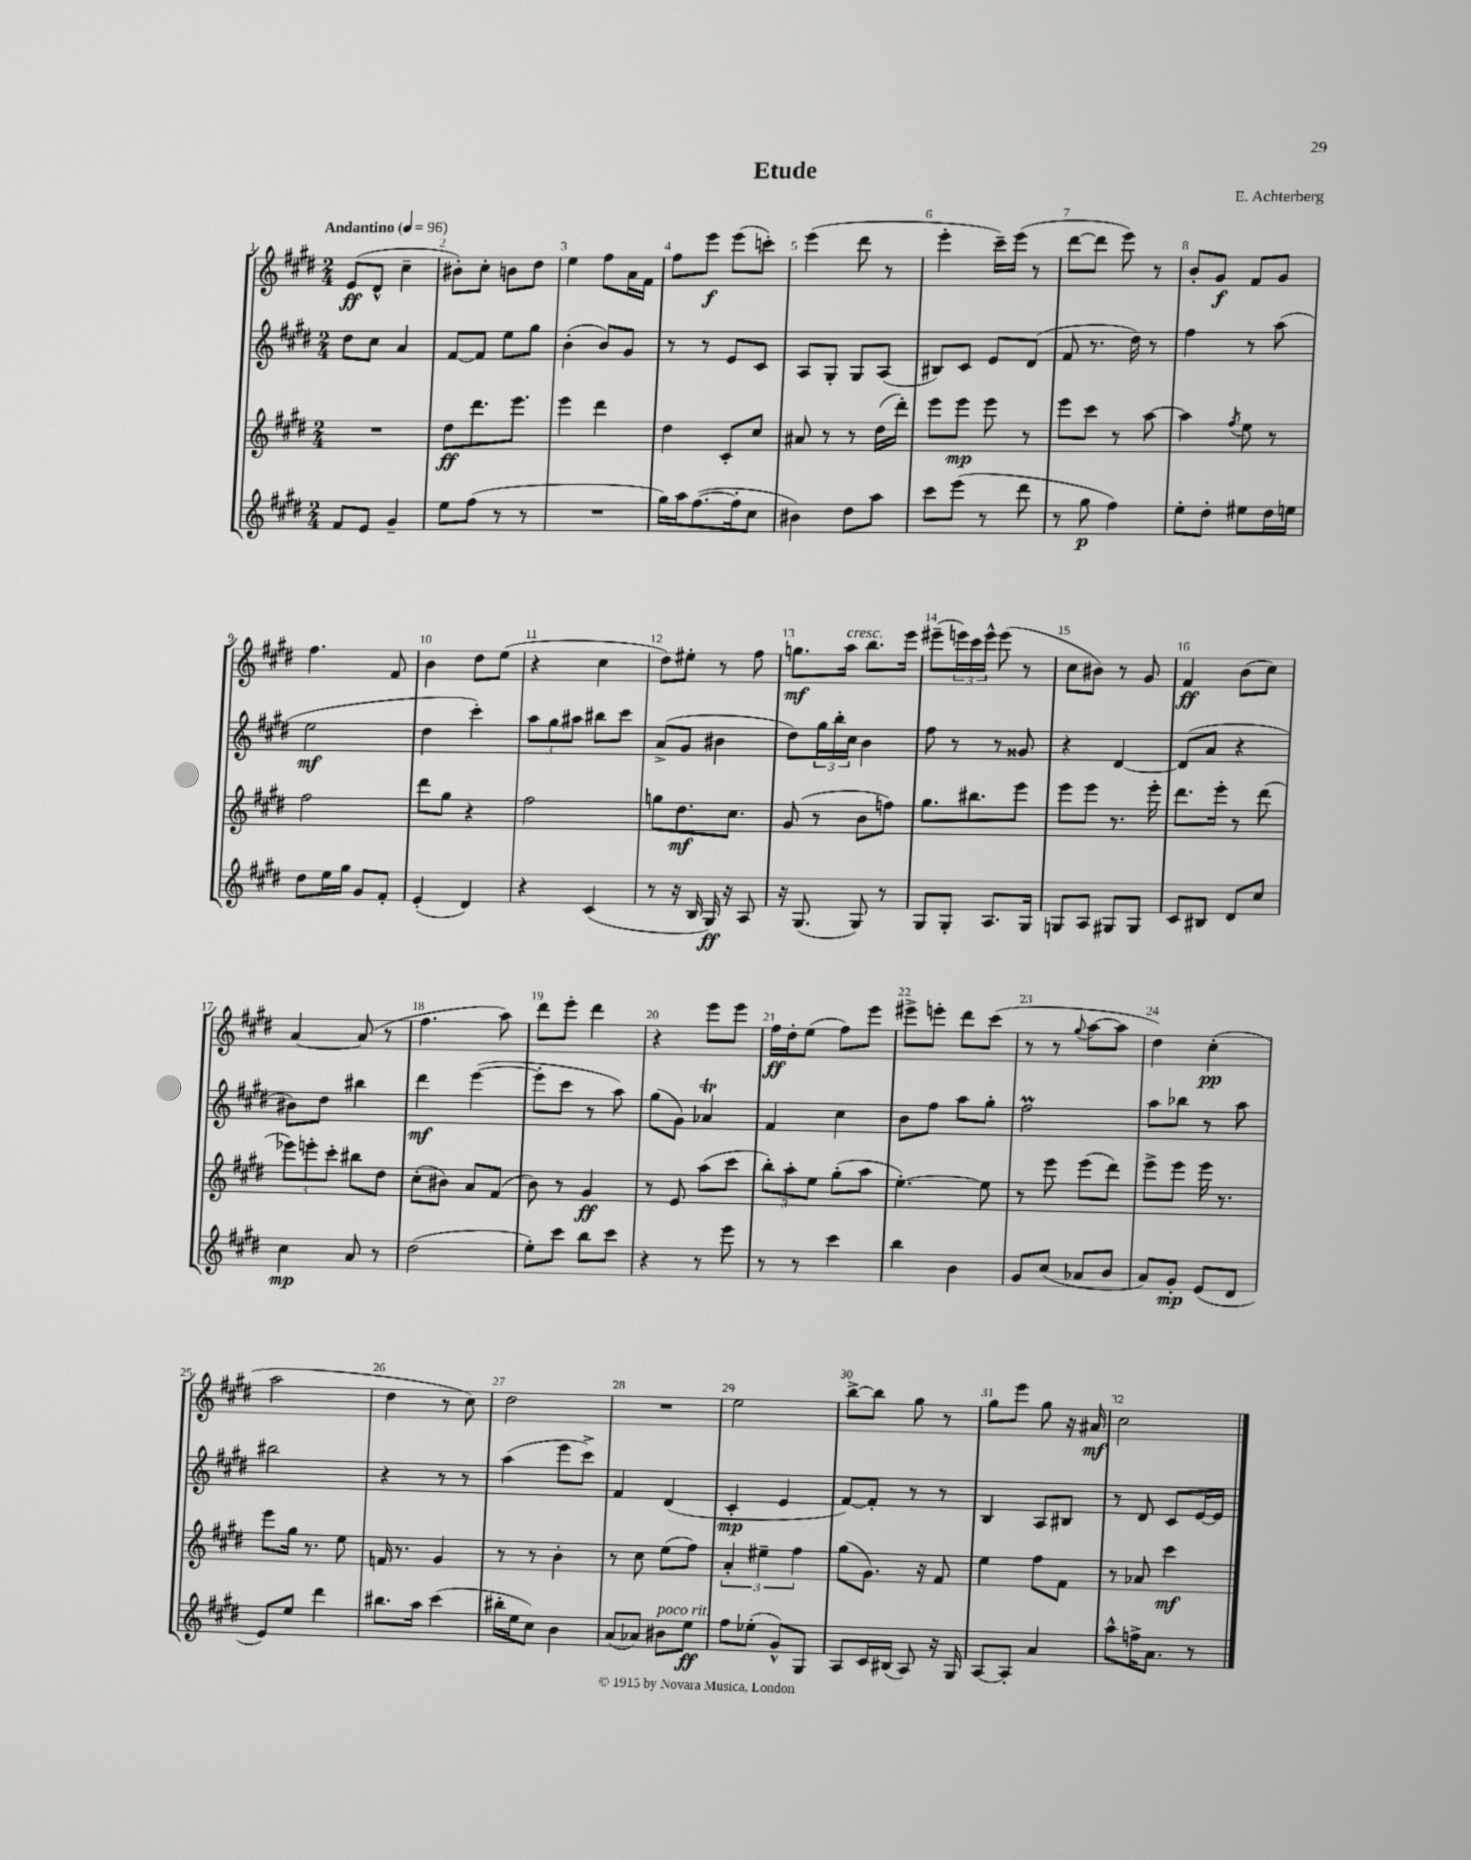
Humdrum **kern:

**kern	**dynam	**kern	**dynam	**kern	**dynam	**kern	**dynam
*part4	*part4	*part3	*part3	*part2	*part2	*part1	*part1
*staff4	*staff4	*staff3	*staff3	*staff2	*staff2	*staff1	*staff1
*clefG2	*	*clefG2	*	*clefG2	*	*clefG2	*
*k[f#c#g#d#]	*	*k[f#c#g#d#]	*	*k[f#c#g#d#]	*	*k[f#c#g#d#]	*
*M2/4	*	*M2/4	*	*M2/4	*	*M2/4	*
*MM96	*	*MM96	*	*MM96	*	*MM96	*
=1	=1	=1	=1	=1	=1	=1	=1
!	!	!	!	!	!	!LO:TX:a:B:t=Andantino	!
8f#/L	.	2r	.	8dd#\L	.	(8e/L	ff
8e/J	.	.	.	8cc#\J	.	8d#^^/J	.
4g#~/	.	.	.	4a/	.	4cc#~\	.
=2	=2	=2	=2	=2	=2	=2	=2
8ee\L	.	8dd#\L	ff	[8f#/L	.	8b#X'\L)	.
(8ff#\J	.	8.ddd#\	.	8f#/J]	.	8cc#'\J	.
8r	.	.	.	8ee\L	.	8bn\L	.
.	.	8.eee\J	.	.	.	.	.
8r	.	.	.	8gg#\J	.	8dd#\J	.
=3	=3	=3	=3	=3	=3	=3	=3
2r	.	4eee\	.	(4b'\	.	4ee\	.
.	.	4ddd#\	.	8b/L)	.	8ff#\L	.
.	.	.	.	8g#/J	.	16a\L	.
.	.	.	.	.	.	16f#\JJ	.
=4	=4	=4	=4	=4	=4	=4	=4
16gg#\LL)	.	4dd#\	.	8r	.	8ff#\L	.
16aa\J	.	.	.	.	.	.	.
([8.ff#\	.	.	.	8r	.	8eee\J	f
.	.	8c#'/L	.	8e/L	.	(8eee\L	.
16ff#'\k]	.	.	.	.	.	.	.
8cc#\J	.	8cc#/J	.	8c#/J	.	8cccn'\J)	.
=5	=5	=5	=5	=5	=5	=5	=5
4b#X\)	.	8a#X/	.	8A/L	.	(4eee\	.
.	.	8r	.	8G#'/J	.	.	.
8dd#\L	.	8r	.	8G#/L	.	8ddd#\	.
8aa\J	.	(16dd#\LL	.	(8A/J	.	8r	.
.	.	16ddd#'\JJ)	.	.	.	.	.
=6	=6	=6	=6	=6	=6	=6	=6
8ccc#\L	.	8eee\L	.	8B#X/L)	.	4eee'\	.
(8eee\J	.	8eee\J	mp	8c#/J	.	.	.
8r	.	8eee\	.	8e/L	.	16ccc#~\LL)	.
.	.	.	.	.	.	(16eee\JJ	.
8ddd#\	.	8r	.	(8d#/J	.	8r	.
=7	=7	=7	=7	=7	=7	=7	=7
8r	.	8eee\L	.	8f#/	.	[8ddd#\L	.
8gg#\	p	8ccc#\J	.	8.r	.	8ddd#\J]	.
4ff#\)	.	8r	.	.	.	8eee\)	.
.	.	.	.	16dd#\)	.	.	.
.	.	[8aa\	.	8r	.	8r	.
=8	=8	=8	=8	=8	=8	=8	=8
8ee'\L	.	4aa\]	.	4ff#\	.	8b'/L	.
8dd#'\J	.	.	.	.	.	8g#/J	f
.	.	8qff#/	.	.	.	.	.
8ee#X\L	.	8ee\	.	8r	.	8f#/L	.
16dd#\L	.	8r	.	(8aa\	.	8g#/J	.
16een\JJ	.	.	.	.	.	.	.
!!LO:LB:g=z
=9	=9	=9	=9	=9	=9	=9	=9
8dd#\L	.	2ff#\	.	2ee\	mf	4.ff#\	.
16ee\L	.	.	.	.	.	.	.
16gg#\JJ	.	.	.	.	.	.	.
8g#/L	.	.	.	.	.	.	.
8f#'/J	.	.	.	.	.	8f#/	.
=10	=10	=10	=10	=10	=10	=10	=10
(4e'/	.	8ddd#\L	.	4dd#\	.	4b\	.
.	.	8gg#\J	.	.	.	.	.
4d#/)	.	4r	.	4ccc#'\)	.	8dd#\L	.
.	.	.	.	.	.	(8ee\J	.
=11	=11	=11	=11	=11	=11	=11	=11
4r	.	2ff#\	.	12aa\L	.	4r	.
.	.	.	.	12gg#\	.	.	.
.	.	.	.	12aa#X\J	.	.	.
(4c#/	.	.	.	8bb#X\L	.	4cc#\	.
.	.	.	.	8ccc#\J	.	.	.
=12	=12	=12	=12	=12	=12	=12	=12
8r	.	8ggn\L	.	(8a^/L	.	8dd#\L)	.
16r	.	8.dd#\	mf	8g#/J	.	8ee#X'\J	.
16B/	.	.	.	.	.	.	.
16G#/)	ff	.	.	4b#X\	.	8r	.
16r	.	8.cc#\J	.	.	.	.	.
8A/	.	.	.	.	.	8ff#\	.
=13	=13	=13	=13	=13	=13	=13	=13
16r	.	(8g#/	.	8dd#\L)	.	8.ggn\L	mf
(8.G#/	.	.	.	.	.	.	.
.	.	8r	.	24gg#\L	.	.	.
.	.	.	.	24bb'\	.	.	.
!	!	!	!	!	!	!LO:TX:a:i:t=cresc.	!
.	.	.	.	.	.	16aa\Jk	.
.	.	.	.	24cc#\JJ	.	.	.
8G#/)	.	8b\L	.	4b\	.	8.bb\L	.
8r	.	8ffn\J)	.	.	.	.	.
.	.	.	.	.	.	16eee\Jk	.
=14	=14	=14	=14	=14	=14	=14	=14
8G#/L	.	8.gg#\L	.	8ff#\	.	(8eee#X~\L	.
8G#'/J	.	.	.	8r	.	24eeen\L)	.
.	.	.	.	.	.	24ccc#\	.
.	.	8.bb#X\	.	.	.	.	.
.	.	.	.	.	.	24eee^^\JJ	.
8.A/L	.	.	.	8r	.	(8eee\	.
.	.	8eee\J	.	8g##X/	.	8r	.
16G#/Jk	.	.	.	.	.	.	.
=15	=15	=15	=15	=15	=15	=15	=15
8Gn/L	.	8eee\L	.	4r	.	8cc#\L	.
8A/J	.	8eee\J	.	.	.	8b#X\J)	.
8G#X/L	.	8.r	.	[4d#/	.	8r	.
8G#/J	.	.	.	.	.	8g#/	.
.	.	16eee'\	.	.	.	.	.
=16	=16	=16	=16	=16	=16	=16	=16
8c#/L	.	8.ddd#\L	.	(8d#/L]	.	4f#/	ff
8B#X/J	.	.	.	8a/J	.	.	.
.	.	16eee'\Jk	.	.	.	.	.
8d#/L	.	8r	.	4r	.	(8b\L	.
8cc#/J	.	(8ddd#\	.	.	.	8cc#\J)	.
!!LO:LB:g=z
=17	=17	=17	=17	=17	=17	=17	=17
4cc#\	mp	12eee-X\L)	.	8b#X\L)	.	[4a/	.
.	.	12eeen'\	.	.	.	.	.
.	.	.	.	8dd#\J	.	.	.
.	.	12ccc#'\J	.	.	.	.	.
8a/	.	8bb#X\L	.	4bb#X\	.	(8a/]	.
8r	.	8dd#\J	.	.	.	8r	.
=18	=18	=18	=18	=18	=18	=18	=18
(2dd#\	.	(8cc#'\L	.	4ddd#\	mf	4.ff#\	.
.	.	8b#X\J)	.	.	.	.	.
.	.	8a/L	.	([4eee\	.	.	.
.	.	(8f#/J	.	.	.	8aa\)	.
=19	=19	=19	=19	=19	=19	=19	=19
8ee'\L)	.	8b\)	.	8eee'\L]	.	8ddd#\L	.
8ccc#\J	.	8r	.	8ccc#\J	.	8eee'\J	.
8bb\L	.	4g#/	ff	8r	.	4ddd#\	.
8ccc#\J	.	.	.	8aa\)	.	.	.
=20	=20	=20	=20	=20	=20	=20	=20
4r	.	8r	.	(8gg#\L	.	4r	.
.	.	8e/	.	8g#\J)	.	.	.
8r	.	(8aa\L	.	4a-XT/	.	8eee\L	.
8eee\	.	8ccc#\J	.	.	.	8eee\J	.
=21	=21	=21	=21	=21	=21	=21	=21
8r	.	12bb'\L)	.	4f#/	.	16ff#\LL	ff
.	.	.	.	.	.	16dd#'\J	.
.	.	12aa'\	.	.	.	.	.
8r	.	.	.	.	.	(8ee\J	.
.	.	12ee\J	.	.	.	.	.
4ccc#\	.	(8gg#'\L	.	4cc#\	.	8ff#\L)	.
.	.	8aa\J	.	.	.	8eee\J	.
=22	=22	=22	=22	=22	=22	=22	=22
4bb\	.	[4.ee'\)	.	8b\L	.	8eee#X^\L	.
.	.	.	.	8ff#\J	.	8eeen'\J	.
4b\	.	.	.	8aa\L	.	8ddd#\L	.
.	.	8ee\]	.	8gg#'\J	.	(8ccc#\J	.
=23	=23	=23	=23	=23	=23	=23	=23
8g#/L	.	8r	.	2ff#M\	.	8r	.
(8cc#/J	.	8eee\	.	.	.	8r	.
.	.	.	.	.	.	8qqgg#/	.
8a-X/L	.	(8eee\L	.	.	.	[8aa\L	.
8b/J	.	8ddd#\J)	.	.	.	8aa\J]	.
=24	=24	=24	=24	=24	=24	=24	=24
8a/L)	.	8eee^\L	.	8aa\L	.	4dd#\)	.
8g#'/J	mp	8eee\J	.	8bb-X\J	.	.	.
(8e/L	.	16eee\	.	8r	.	(4cc#'\	pp
.	.	8.r	.	.	.	.	.
8d#/J	.	.	.	8aa\	.	.	.
!!LO:LB:g=z
=25	=25	=25	=25	=25	=25	=25	=25
8e/L)	.	8eee\L	.	2bb#X\	.	2aa\	.
8ee/J	.	16gg#\Jk	.	.	.	.	.
.	.	8.r	.	.	.	.	.
4ddd#\	.	.	.	.	.	.	.
.	.	8ee\	.	.	.	.	.
=26	=26	=26	=26	=26	=26	=26	=26
8.bb#X\L	.	16fn/	.	4r	.	4dd#\	.
.	.	8.r	.	.	.	.	.
16aa\Jk	.	.	.	.	.	.	.
(4ccc#\	.	4g#/	.	8r	.	8r	.
.	.	.	.	8r	.	8cc#\)	.
=27	=27	=27	=27	=27	=27	=27	=27
16bb#X'\LL	.	8r	.	(4aa\	.	2dd#\	.
16ee\J	.	.	.	.	.	.	.
8cc#\J)	.	8r	.	.	.	.	.
4b\	.	4b'\	.	8eee\L	.	.	.
.	.	.	.	8ccc#^\J)	.	.	.
=28	=28	=28	=28	=28	=28	=28	=28
(8a/L	.	8r	.	4f#/	.	2r	.
8a-X/J)	.	8cc#\	.	.	.	.	.
!LO:TX:a:i:t=poco rit.	!	!	!	!	!	!	!
8b#X\L	.	(8ee\L	.	(4d#/	.	.	.
8ee\J	ff	8ff#\J)	.	.	.	.	.
=29	=29	=29	=29	=29	=29	=29	=29
8ff#\L	.	6a'/	.	4c#'/	mp	2ee\	.
(8ee-X'\J	.	.	.	.	.	.	.
.	.	6ee#X~\	.	.	.	.	.
8g#^^/L)	.	.	.	4e/	.	.	.
.	.	6ff#\	.	.	.	.	.
8G#/J	.	.	.	.	.	.	.
=30	=30	=30	=30	=30	=30	=30	=30
8A/L	.	(8gg#\L	.	[8f#/L)	.	[8bb^\L	.
16c#/L	.	8.g#\J)	.	8f#'/J]	.	8bb\J]	.
(16B#X/JJ	.	.	.	.	.	.	.
8A/)	.	.	.	8r	.	8gg#\	.
.	.	16r	.	.	.	.	.
16r	.	8f#/	.	8r	.	8r	.
16G#/	.	.	.	.	.	.	.
=31	=31	=31	=31	=31	=31	=31	=31
[8A/L	.	4ee\	.	4B/	.	8gg#\L	.
8A'/J]	.	.	.	.	.	8eee\J	.
4a/	.	8ff#\L	.	8A/L	.	8gg#\	.
.	.	8f#\J	.	8B#X/J	.	16r	.
.	.	.	.	.	.	16a#X/	mf
=32	=32	=32	=32	=32	=32	=32	=32
8aa^^\L	.	8r	.	8r	.	2cc#\	.
16ffn^\K	.	8a-X/	.	8d#/	.	.	.
8.a\J	.	.	.	.	.	.	.
.	.	4ccc#\	mf	8c#/L	.	.	.
8r	.	.	.	[16e/L	.	.	.
.	.	.	.	16e/JJ]	.	.	.
==	==	==	==	==	==	==	==
*-	*-	*-	*-	*-	*-	*-	*-
